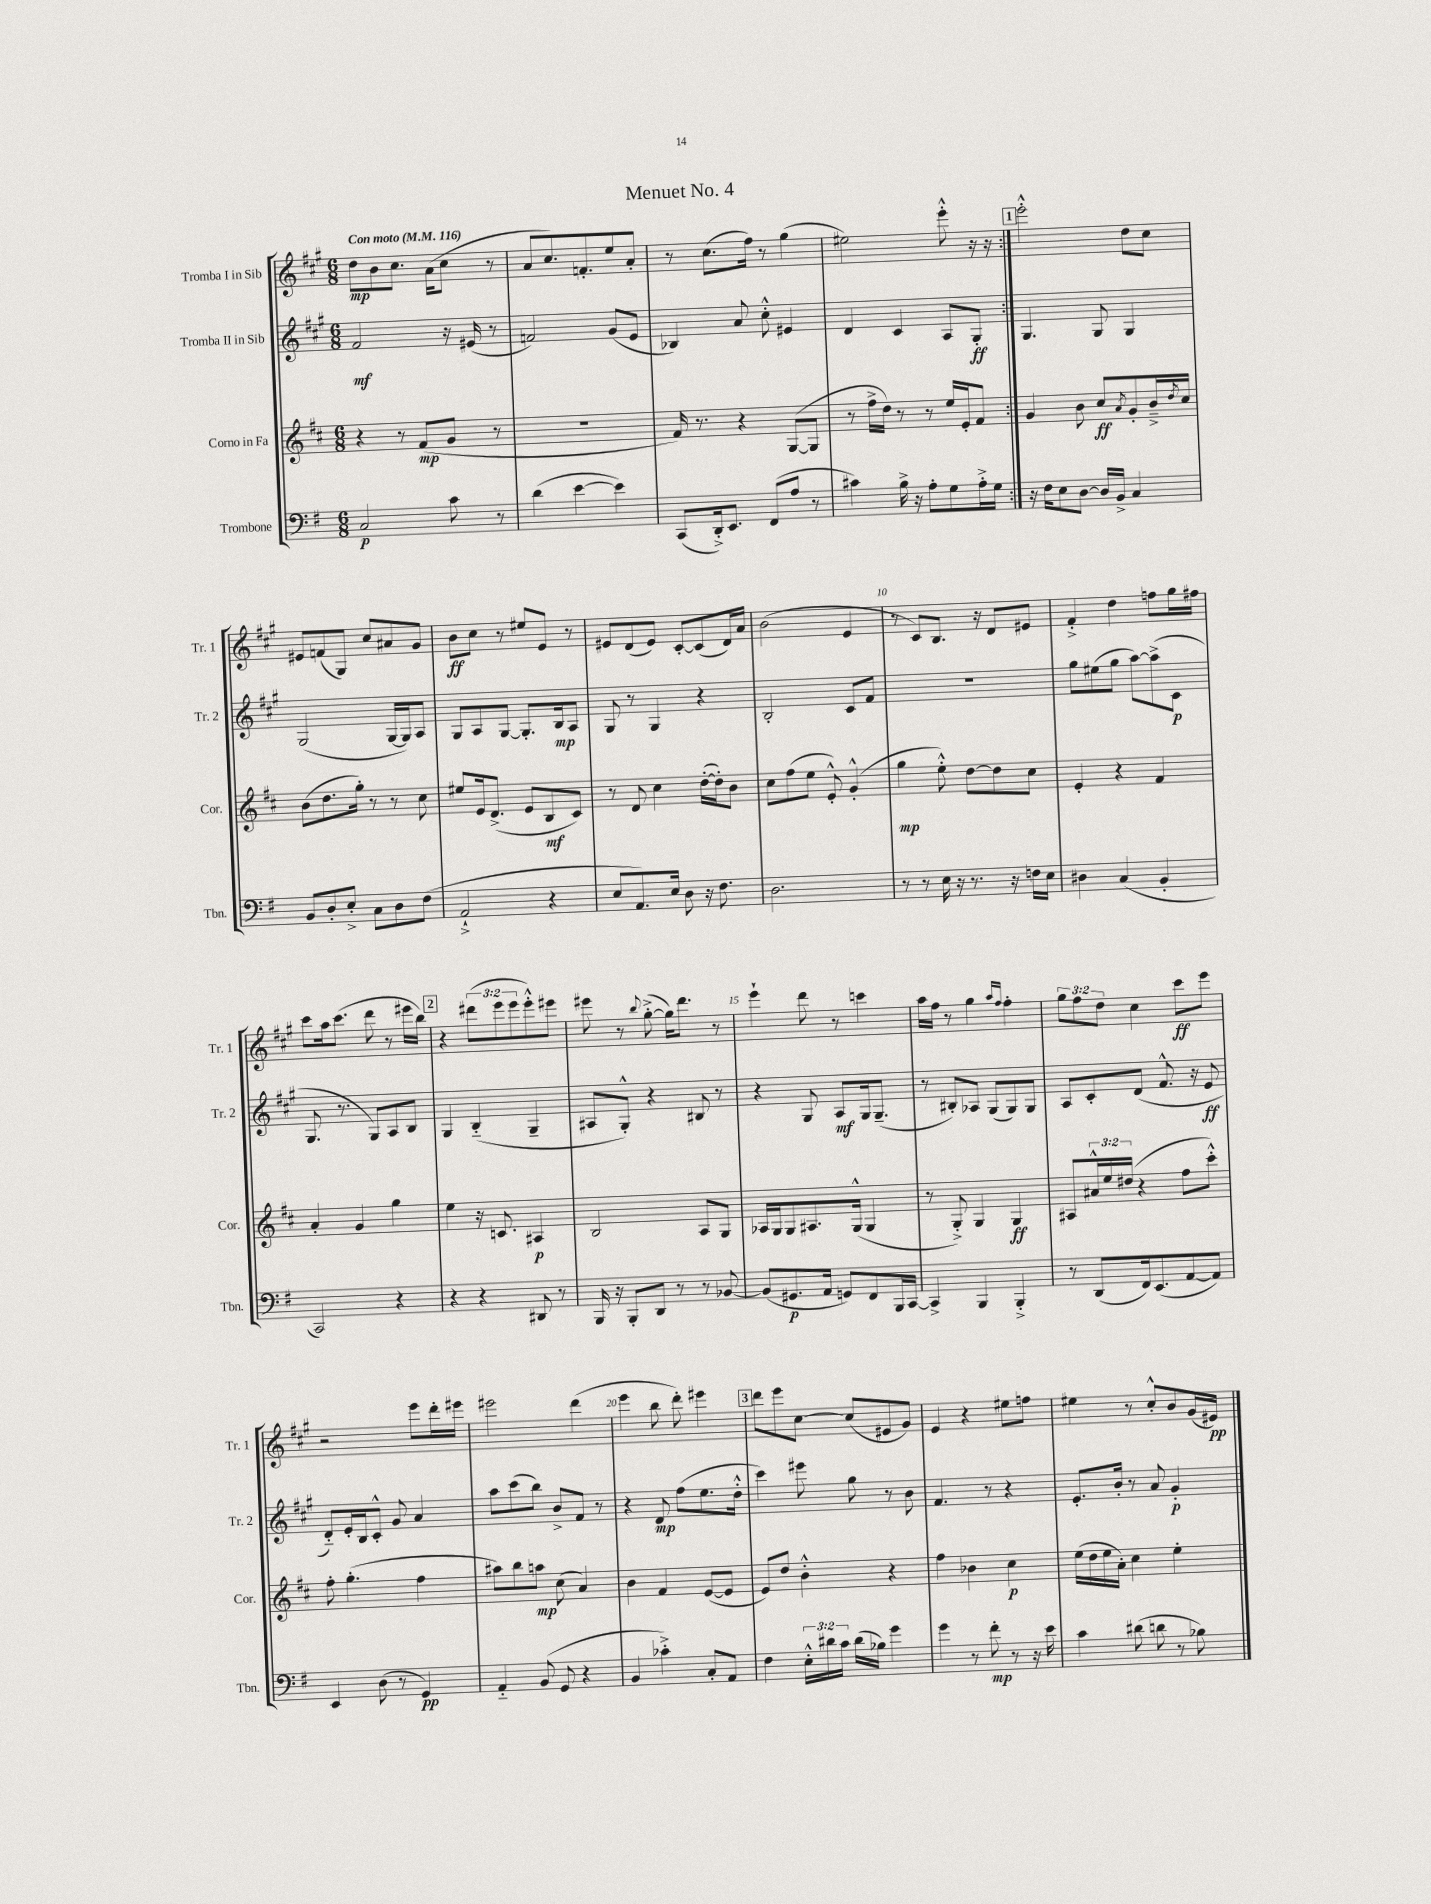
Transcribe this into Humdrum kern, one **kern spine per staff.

**kern	**dynam	**kern	**dynam	**kern	**dynam	**kern	**dynam
*part4	*part4	*part3	*part3	*part2	*part2	*part1	*part1
*staff4	*staff4	*staff3	*staff3	*staff2	*staff2	*staff1	*staff1
*I"Trombone	*	*I"Corno in Fa	*	*I"Tromba II in Sib	*	*I"Tromba I in Sib	*
*I'Tbn.	*	*I'Cor.	*	*I'Tr. 2	*	*I'Tr. 1	*
*clefF4	*	*clefG2	*	*clefG2	*	*clefG2	*
*k[f#]	*	*k[f#c#]	*	*k[f#c#g#]	*	*k[f#c#g#]	*
*M6/8	*	*M6/8	*	*M6/8	*	*M6/8	*
*MM116	*	*MM116	*	*MM116	*	*MM116	*
=1	=1	=1	=1	=1	=1	=1	=1
!	!	!	!	!	!	!LO:TX:a:B:t=Con moto	!
2C/	p	4r	.	2f#/	mf	8dd\L	mp
.	.	.	.	.	.	8b\	.
.	.	8r	.	.	.	8.cc#\J	.
.	.	(8f#/L	mp	.	.	.	.
.	.	.	.	.	.	(16a\KL	.
8c\	.	8g/J	.	16r	.	8cc#\J	.
.	.	.	.	(16e#X/	.	.	.
8r	.	8r	.	8r	.	8r	.
=2	=2	=2	=2	=2	=2	=2	=2
(4d\	.	2.r	.	2fn/)	.	8a/L	.
.	.	.	.	.	.	8.cc#/)	.
[4e\	.	.	.	.	.	.	.
.	.	.	.	.	.	8.fn'/	.
4e\])	.	.	.	(8g#/L	.	8ee/	.
.	.	.	.	8e/J	.	8a'/J	.
=3	=3	=3	=3	=3	=3	=3	=3
(8CC/L	.	16f#/)	.	4B-X/)	.	8r	.
.	.	8.r	.	.	.	.	.
16DD'^/k)	.	.	.	.	.	(8.cc#\L	.
8.EE/J	.	.	.	.	.	.	.
.	.	4r	.	8a/	.	.	.
.	.	.	.	.	.	16ff#\Jk)	.
(8FF#/L	.	.	.	8cc#'^^\	.	8r	.
8A/J	.	([8G/L	.	4e#X/	.	(4gg#\	.
8r	.	8G/J]	.	.	.	.	.
=4	=4	=4	=4	=4	=4	=4	=4
4c#X\)	.	8r	.	4d/	.	2ee#X\)	.
.	.	16ff#^\LL	.	.	.	.	.
.	.	16dd\JJ)	.	.	.	.	.
16B^\	.	8r	.	4c#/	.	.	.
16r	.	.	.	.	.	.	.
8A'\L	.	8r	.	.	.	.	.
8G\	.	16ee/LL	.	8A/L	.	8eee'^^\	.
.	.	16e'/J	.	.	.	.	.
16A'^\L	.	8f#/J	.	8G#'/J	ff	16r	.
16G\JJ	.	.	.	.	.	16r	.
!!LO:REH:place=s1:t=1
=5:|!	=5:|!	=5:|!	=5:|!	=5:|!	=5:|!	=5:|!	=5:|!
16r	.	4g/	.	4.G#/	.	2eee'^^\	.
16F#\KL	.	.	.	.	.	.	.
8E\	.	.	.	.	.	.	.
[8D\J	.	8b\	.	.	.	.	.
16D/LL]	.	8cc#/L	ff	8G#/	.	.	.
16BB^/JJ	.	.	.	.	.	.	.
.	.	8qa/	.	.	.	.	.
4C/	.	8g'/	.	4G#/	.	8dd\L	.
.	.	16b~^/L	.	.	.	8cc#\J	.
.	.	8qdd/	.	.	.	.	.
.	.	16cc#/JJ	.	.	.	.	.
!!LO:LB:g=z
=6	=6	=6	=6	=6	=6	=6	=6
8BB/L	.	(8b\L	.	(2G#/	.	8e#X/L	.
8D'/	.	8.dd\	.	.	.	(8fn/	.
8E'^/J	.	.	.	.	.	8G#/J)	.
.	.	16gg'\Jk)	.	.	.	.	.
8C\L	.	8r	.	.	.	8cc#/L	.
8D\	.	8r	.	[16G#/LL	.	8a#X/	.
.	.	.	.	16G#/J])	.	.	.
(8F#\J	.	8cc#\	.	8A/J	.	8g#/J	.
=7	=7	=7	=7	=7	=7	=7	=7
2AA`^/	.	8ee#X/L	.	8G#/L	.	8b\L	ff
.	.	16e/k	.	8A/	.	8cc#\J	.
.	.	(8.d^/J	.	.	.	.	.
.	.	.	.	[8G#/J	.	8r	.
.	.	8e/L	.	8.G#'/L]	.	8ee#X/L	.
4r	.	8B/	mf	.	.	8e/J	.
.	.	.	.	16B/k	mp	.	.
.	.	8c#/J)	.	8A/J	.	8r	.
=8	=8	=8	=8	=8	=8	=8	=8
8E/L	.	8r	.	8G#/	.	8e#X/L	.
8.AA/)	.	8d/	.	8r	.	(8d/	.
.	.	4cc#\	.	4G#/	.	8e#/J)	.
16E/Jk	.	.	.	.	.	.	.
8D\	.	.	.	.	.	[8c#'/L	.
16r	.	([16dd'\LL	.	4r	.	(8c#/]	.
8.F#\	.	16dd'\J])	.	.	.	.	.
.	.	8b\J	.	.	.	16d/L)	.
.	.	.	.	.	.	16a/JJ	.
=9	=9	=9	=9	=9	=9	=9	=9
2.D\	.	8cc#\L	.	2B'/	.	(2b\	.
.	.	(8ff#\	.	.	.	.	.
.	.	8ee\J	.	.	.	.	.
.	.	8e'^^/)	.	.	.	.	.
.	.	(4g'^^/	.	8c#/L	.	4e/	.
.	.	.	.	8f#/J	.	.	.
=10	=10	=10	=10	=10	=10	=10	=10
8r	.	4gg\	mp	2.r	.	8r	.
8r	.	.	.	.	.	8c#/L)	.
16E\	.	8ee'^^\)	.	.	.	8.B/J	.
16r	.	.	.	.	.	.	.
8.r	.	[8dd\L	.	.	.	.	.
.	.	.	.	.	.	16r	.
.	.	8dd\]	.	.	.	8d/L	.
16r	.	.	.	.	.	.	.
16Fn\LL	.	8cc#\J	.	.	.	8e#X/J	.
16E\JJ	.	.	.	.	.	.	.
=11	=11	=11	=11	=11	=11	=11	=11
4D#X\	.	4e'/	.	8gg#\L	.	4f#'^/	.
.	.	.	.	(8ee#X\	.	.	.
(4C/	.	4r	.	8gg#\J	.	4dd\	.
.	.	.	.	[8aa\L)	.	.	.
4BB'/	.	4f#/	.	(8aa^\]	.	8ffn\L	.
.	.	.	.	8c#\J	p	16gg#\L	.
.	.	.	.	.	.	16ff#X\JJ	.
!!LO:LB:g=z
=12	=12	=12	=12	=12	=12	=12	=12
2CC/)	.	4a'/	.	8.G#/	.	8ccc#\L	.
.	.	.	.	.	.	16aa\k	.
.	.	.	.	8.r	.	(8.ccc#\J	.
.	.	4g/	.	.	.	.	.
.	.	.	.	8G#/L)	.	8ddd\	.
4r	.	4gg\	.	8A/	.	8r	.
.	.	.	.	8B/J	.	16eee#X\LL	.
.	.	.	.	.	.	16bb\JJ)	.
!!LO:REH:place=s1:t=2
=13	=13	=13	=13	=13	=13	=13	=13
4r	.	4ee\	.	4G#/	.	4r	.
4r	.	16r	.	(4B/	.	(12ddd#X\L	.
.	.	8.cn/	.	.	.	.	.
.	.	.	.	.	.	12eee\	.
.	.	.	.	.	.	12eee\	.
8DD#X/	.	4A#X/	p	4G#~/	.	8eee'^^\)	.
8r	.	.	.	.	.	8eee#X\J	.
=14	=14	=14	=14	=14	=14	=14	=14
16BBB/	.	2B/	.	8A#X/L	.	8eee#X\	.
16r	.	.	.	.	.	.	.
8BBB'/L	.	.	.	8G#'^^/J)	.	8r	.
.	.	.	.	.	.	8qqbb/	.
8DD/J	.	.	.	4r	.	([8gg#'^\	.
8r	.	.	.	.	.	16gg#\KL])	.
.	.	.	.	.	.	8.ddd\J	.
8r	.	8A/L	.	8B#X/	.	.	.
[8BB-X/	.	8G/J	.	8r	.	8r	.
=15	=15	=15	=15	=15	=15	=15	=15
(8BB-/L]	.	16A-X/LL	.	4r	.	4eee`\	.
.	.	16G/J	.	.	.	.	.
8.GG#X/	p	8G/	.	.	.	.	.
.	.	8.A#X/	.	8G#/	.	8ddd\	.
16AA/Jk	.	.	.	.	.	.	.
8GGn/L)	.	.	.	8A/L	mf	8r	.
.	.	(16G^^/Jk	.	.	.	.	.
8FF#/	.	4G/	.	16G#/k	.	4cccn\	.
.	.	.	.	(8.G#~/J	.	.	.
16BBB/L	.	.	.	.	.	.	.
[16CC/JJ	.	.	.	.	.	.	.
=16	=16	=16	=16	=16	=16	=16	=16
4CC^/]	.	8r	.	8r	.	16aa\LL	.
.	.	.	.	.	.	16ff#\JJ	.
.	.	8G'^/)	.	8B#X'/L)	.	8r	.
4BBB/	.	4G/	.	8A-X/J	.	4gg#\	.
.	.	.	.	(8G#/L	.	.	.
.	.	.	.	.	.	16qqaa/LL	.
.	.	.	.	.	.	16qqff#/JJ	.
4BBB'^/	.	4G/	ff	8G#/)	.	4ff#'\	.
.	.	.	.	8G#/J	.	.	.
=17	=17	=17	=17	=17	=17	=17	=17
8r	.	8A#X/L	.	8A/L	.	12gg#\L	.
.	.	.	.	.	.	12ff#\	.
(8DD/L	.	24a#X^^/L	.	8c#'/	.	.	.
.	.	24ee/	.	.	.	12dd\J	.
.	.	(24dd#X/JJ	.	.	.	.	.
16FF#/k)	.	4r	.	(8d/J	.	4cc#\	.
(8.EE/	.	.	.	.	.	.	.
.	.	.	.	8.f#^^/	.	.	.
[8AA/	.	8ff#\L	.	.	.	8ccc#\L	ff
.	.	.	.	16r	.	.	.
8AA/J])	.	8ccc#'^^\J)	.	8e/	ff	8eee\J	.
!!LO:LB:g=z
=18	=18	=18	=18	=18	=18	=18	=18
4EE/	.	8ff#'\	.	8d/L)	.	2r	.
.	.	(4.gg'\	.	16e'/L	.	.	.
.	.	.	.	16B/J	.	.	.
(8D\	.	.	.	8c#'^^/J	.	.	.
8r	.	.	.	8g#/	.	.	.
4GG/)	pp	4ff#\	.	4a/	.	8eee\L	.
.	.	.	.	.	.	16ddd'\L	.
.	.	.	.	.	.	16eee#X\JJ	.
=19	=19	=19	=19	=19	=19	=19	=19
4AA/	.	8aa#X\L)	.	8aa\L	.	2eee#X\	.
.	.	8bb\	.	(8ccc#\	.	.	.
(8BB/	.	8aan\J	mp	8bb\J)	.	.	.
8GG/	.	(8cc#\	.	8b^/L	.	.	.
4r	.	4a/)	.	8f#/J	.	(4ddd\	.
.	.	.	.	8r	.	.	.
=20	=20	=20	=20	=20	=20	=20	=20
4BB/	.	4b\	.	4r	.	4eee\	.
4c-X'^\)	.	4f#/	.	8d/	mp	8bb\	.
.	.	.	.	(8ff#\L	.	8ddd'\)	.
8C'/L	.	([8e/L	.	8.ee\	.	4eee#X\	.
8AA/J	.	8e/J]	.	.	.	.	.
.	.	.	.	16dd'^^\Jk	.	.	.
!!LO:REH:place=s1:t=3
=21	=21	=21	=21	=21	=21	=21	=21
4F#\	.	8e/L)	.	4ccc#\)	.	8ddd\L	.
.	.	8dd/J	.	.	.	8eee\	.
24E'^^\LL	.	4b'^^\	.	8eee#X\	.	[8cc#\J	.
24d#X\	.	.	.	.	.	.	.
24c\JJ	.	.	.	.	.	.	.
(16d#\LL	.	.	.	8gg#\	.	(8cc#/L]	.
16B-X\JJ)	.	.	.	.	.	.	.
4g\	.	4r	.	8r	.	8e#X/	.
.	.	.	.	8b\	.	8g#/J)	.
=22	=22	=22	=22	=22	=22	=22	=22
4g\	.	4ff#\	.	4.f#/	.	4e/	.
8r	.	4b-X\	.	.	.	4r	.
8f#'\	mp	.	.	8r	.	.	.
8r	.	4cc#\	p	4r	.	8ee#X\L	.
16r	.	.	.	.	.	8ffn\J	.
16e\	.	.	.	.	.	.	.
=23	=23	=23	=23	=23	=23	=23	=23
4c\	.	(16ee\LL	.	8.e'/L	.	4ee#X\	.
.	.	16dd\	.	.	.	.	.
.	.	16ee\	.	.	.	.	.
.	.	16a'\JJ)	.	16b'/Jk	.	.	.
(8d#X\	.	4cc#\	.	8r	.	8r	.
8dn\	.	.	.	8a/	.	8cc#'^^/L	.
8r	.	4ee'\	.	4g#'/	p	8b/	.
8B-X\)	.	.	.	.	.	(16g#/L	.
.	.	.	.	.	.	16e#X/JJ)	pp
==	==	==	==	==	==	==	==
*-	*-	*-	*-	*-	*-	*-	*-
